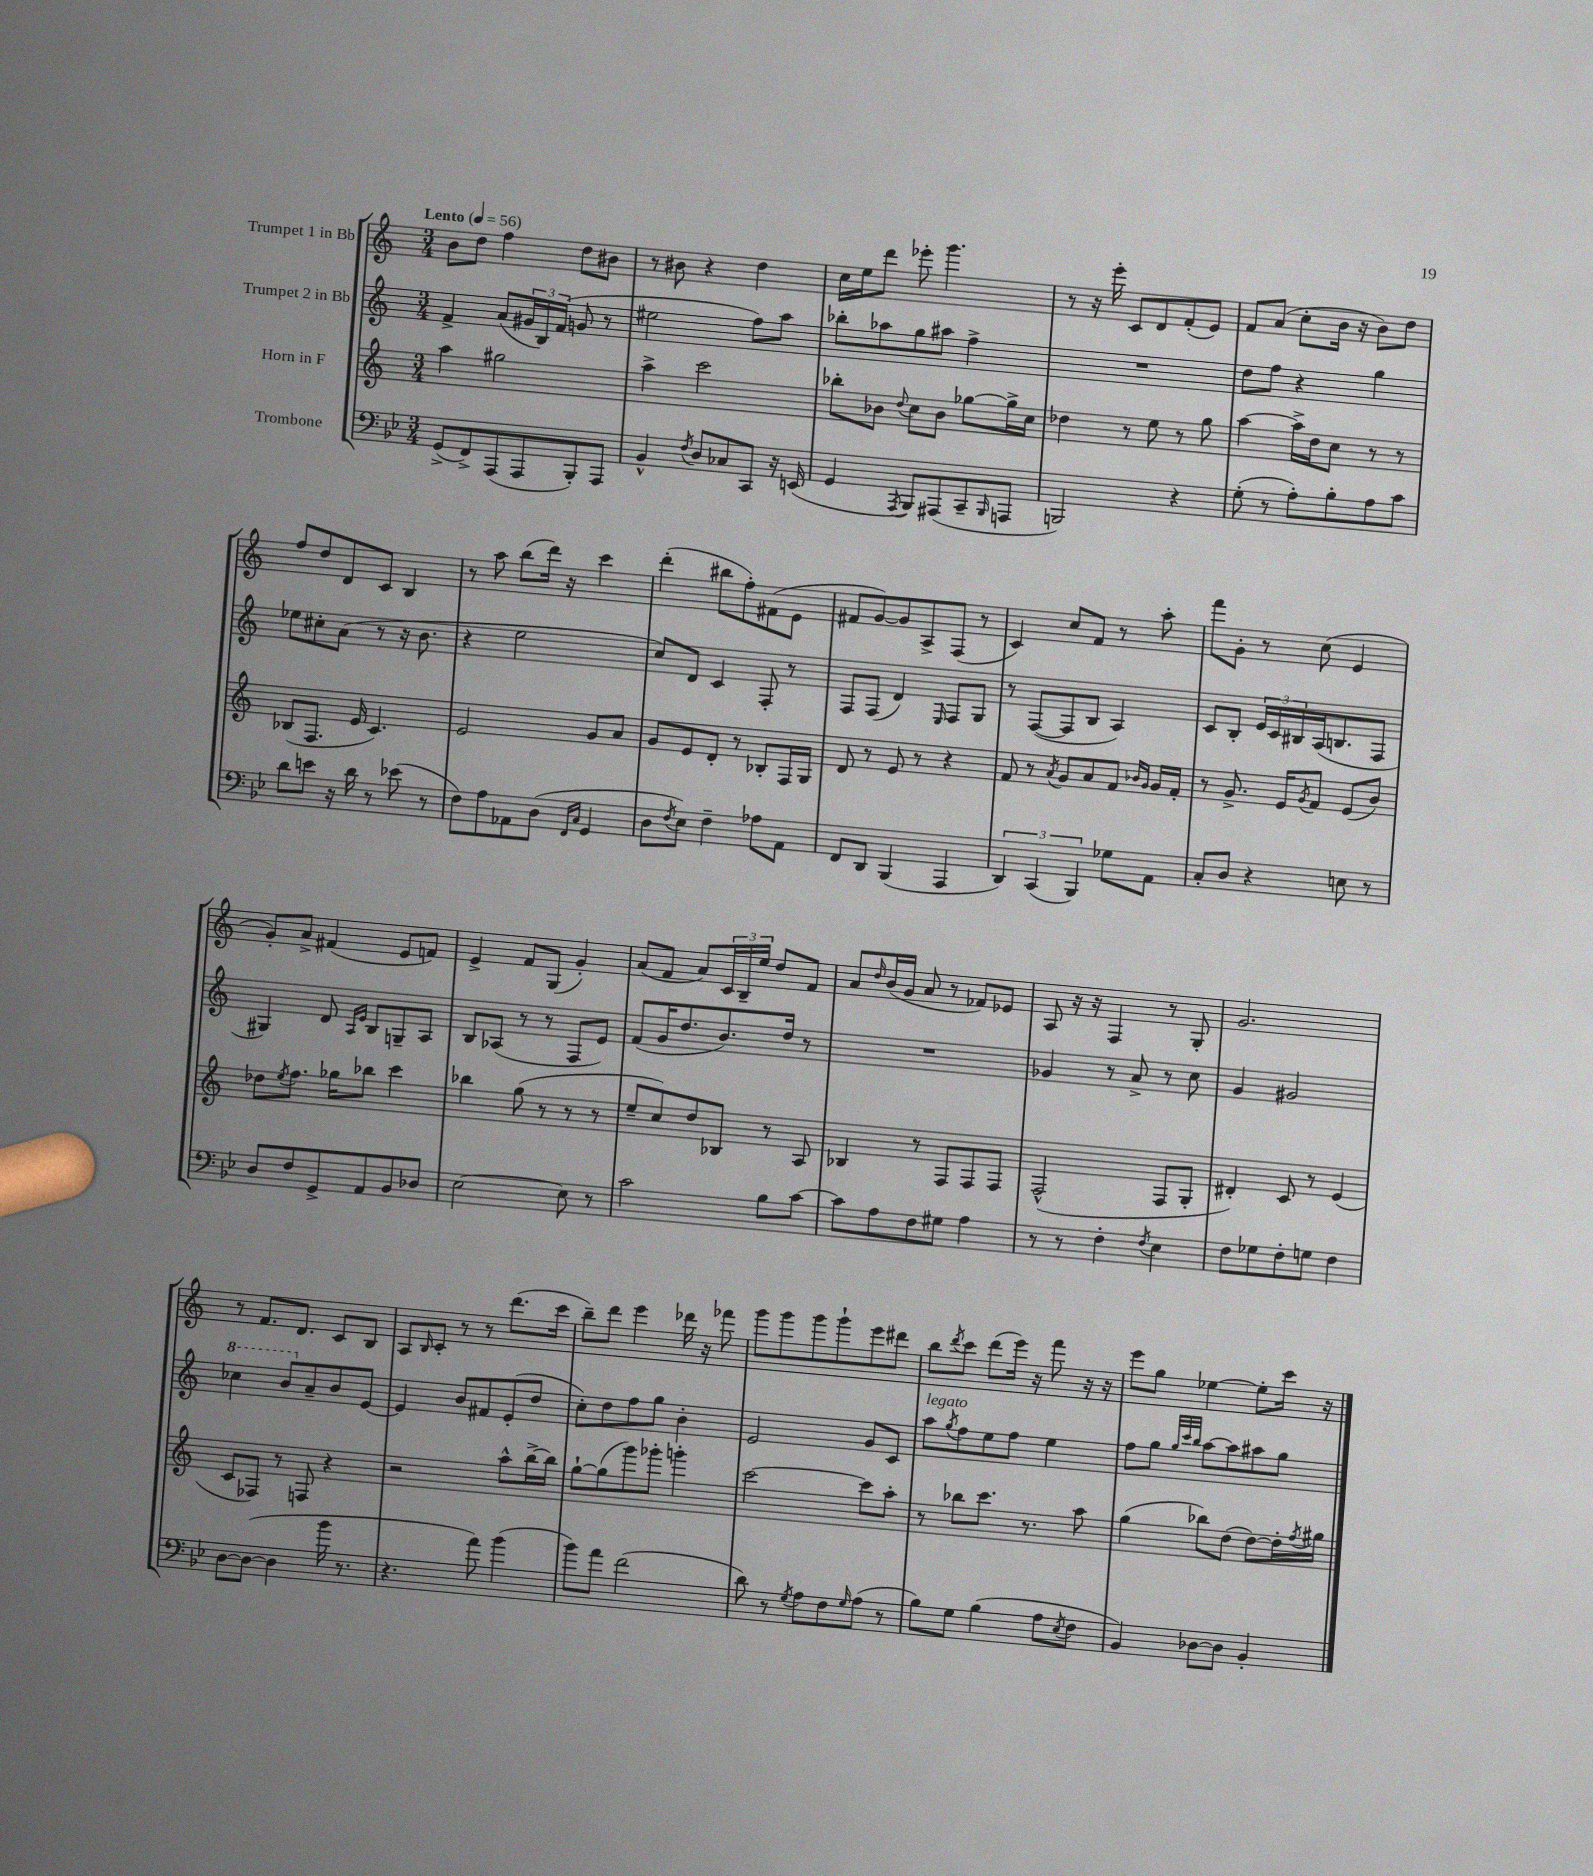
<<
\new StaffGroup <<
\new Staff = "s0" \with { instrumentName = "Trumpet 1 in Bb" } {
    \clef treble \key c \major \numericTimeSignature \time 3/4 \tempo "Lento" 4 = 56
    b'8 d''8 f''4 d''8 bis'8 |
    r8 bis'8 r4 d''4 |
    c''16 e''16 d'''8 ees'''8-. g'''4. |
    r8 r16 e'''16-. c'8 d'8 f'8-.( e'8) |
    f'8 a'8( c''8-. b'16 r16 b'8) d''8 |
    f''8 d''8 d'8 c'8 b4 |
    r8 a''8 b''8( d'''16) r16 c'''4 |
    d'''4-.( bis''8 f''8-.) fis'8( e'8 |
    fis'8 g'8~) g'8 a8-> f8( r8 |
    c'4) c''8 f'8 r8 a''8-. |
    f'''8 g'8-. r8 c''8( e'4 |
    g'8-.) a'8-> fis'4( e'8 f'8) |
    e'4-> f'8 g8( g'4-.) |
    a'8( f'8 a'8) \tuplet 3/2 { c'16 b16-- e''16 } d''8 f'8 |
    a'8 \grace { d''16 } b'16( g'16 a'8 r8 fes'8) ees'8 |
    a8 r16 r16 f4 r8 g8-. |
    g'2. |
    r8 f'8. d'8. c'8 b8 |
    a8 \grace { b16 } c'8-. r8 r8 d'''8.( c'''16 |
    b''8--) d'''8 e'''4 des'''16 r16 fes'''8 |
    g'''8 g'''8 g'''8 g'''8-! e'''8 dis'''8 |
    b''8 \acciaccatura { d'''8 } c'''8 d'''8( e'''16) r16 f'''8 r16 r16 |
    e'''8 g''8 ees''4~ ees''8-. c'''16 r16 \bar "|." |
}
\new Staff = "s1" \with { instrumentName = "Trumpet 2 in Bb" } {
    \clef treble \key c \major \numericTimeSignature \time 3/4
    f'4-> a'8( \tuplet 3/2 { gis'16 b16) f'16( } g'8 r8 |
    eis''2 f''8) a''8 |
    bes''8-. aes''8 g''8 ais''8 f''4-> |
    R2. |
    d''8 f''8 r4 g''4 |
    ees''8 cis''8-. a'8( r8 r16 b'8. |
    r4 e''2 |
    c''8) d'8 c'4 f8-. r8 |
    f8 f8( d'4) \grace { e16 } f8 g8 |
    r8 f8~( f8 b8 a4) |
    c'8 b8-. \tuplet 3/2 { e'16 c'16 bis16 } a16( b8. f8 |
    gis4) d'8 \grace { a16 e'16 } b8 g8-- a8 |
    b8 aes8( r8 r8 f8 e'8) |
    f'8( g'16 d''8. b'8.) d''16 r8 |
    R2. |
    ges'4 r8 a'8-> r8 c''8 |
    g'4 gis'2 |
    \ottava #1 ces'''4 b''8 \ottava #0 a'8-- b'8 e'8~ |
    e'4 b'8 fis'8 e'8-.( d''8 |
    c''8-.) d''8 f''8 g''8 b'4-. |
    e'2 g'8 c'8 |
    a''8^\markup { \italic "legato" } \acciaccatura { g''8 } f''8 e''8 f''8 e''4 |
    f''8 g''8 \grace { g''32 c'''32 b''32 } a''8~ a''8 ais''8 g''8 \bar "|." |
}
\new Staff = "s2" \with { instrumentName = "Horn in F" } {
    \clef treble \key c \major \numericTimeSignature \time 3/4
    a''4 gis''2 |
    a''4-> c'''2 |
    bes''8-. bes'8 \appoggiatura { d''8 } c''8 bes'8 ges''8~ ges''16-> c''16 |
    des''4 r8 e''8 r8 g''8 |
    a''4~ a''16-> d''16 c''8 r8 r8 |
    bes8( f8. e'16 c'4.) |
    e'2 g'8 a'8 |
    g'8 e'8 d'8-. r8 bes8-. f16 g16 |
    d'8 r8 e'8 r8 r4 |
    f'8 r8 \acciaccatura { a'8 } g'8 a'8 f'8 \grace { bes'16 g'16 } g'16 f'16-. |
    r8 g'8.-> e'16 \acciaccatura { g'8 } f'8 e'8( b'8) |
    des''8 \acciaccatura { e''8 } f''8. ges''16 bes''8 c'''4 |
    bes''4 g''8( r8 r8 r8 |
    e''8-- c''8) d''8 bes8 r8 a8 |
    bes4 r8 f8 f8 f8 |
    f2-^( f8 g8-. |
    dis'4-.) c'8 r8 e'4( |
    c'8 fes8) r8 f8 r4 |
    r2 a''8-^ b''16~-> b''16 |
    g''8~-! g''8( g'''8) ges'''8-. g'''4-. |
    c'''2~ c'''8 a''8-. |
    r8 bes''8 c'''8. r8. a''8 |
    g''4( bes''8) d''8( d''8~) d''16-. \acciaccatura { f''8 } gis''16 \bar "|." |
}
\new Staff = "s3" \with { instrumentName = "Trombone" } {
    \clef bass \key bes \major \numericTimeSignature \time 3/4
    g,8->( f,8->) a,,8( a,,8 bes,,8-.) a,,8 |
    bes,4-^ \acciaccatura { f8 } d8 ces8 c,8 r16 e,16( |
    g,4 \acciaccatura { a,,8 } bes,,8) ais,,8( c,8-- \grace { bes,,16 } a,,8 |
    b,,2) r4 |
    g8-.( r8 a8-.) bes8-. a8 c'8 |
    d'8 e'8 r16 d'16 r8 ees'8( r8 |
    f8) a8 aes,8 d8( \grace { f,16 c16 } g,4 |
    d8 \acciaccatura { f8 } ees8) f4-- aes8 a,8 |
    f,8 d,8 bes,,4( a,,4 |
    \tuplet 3/2 { d,4) c,4( bes,,4) } ges8 a,8 |
    c8-. d8 r4 e8 r8 |
    d8 f8 g,8-> a,8 bes,8 des8 |
    ees2~ ees8 r8 |
    c'2 bes8 c'8~ |
    c'8 a8 f8 gis8 a4 |
    r8 r8 f4-. \acciaccatura { f8 } ees4 |
    f8 ges8 f8-. g8 f4 |
    d8~ d8~( d4 bes'16 r8. |
    r4. a'8) bes'4( |
    bes'8) a'8 f'2( |
    d'8) r8 \acciaccatura { g8 } a8 f8 \grace { g16 } a8( r8 |
    bes8) g8 bes4( a8 \acciaccatura { ees8 } f8 |
    bes,4) des8~ des8 bes,4-. \bar "|." |
}
>>
>>
\layout { \context { \Score \remove "Bar_number_engraver" } }
